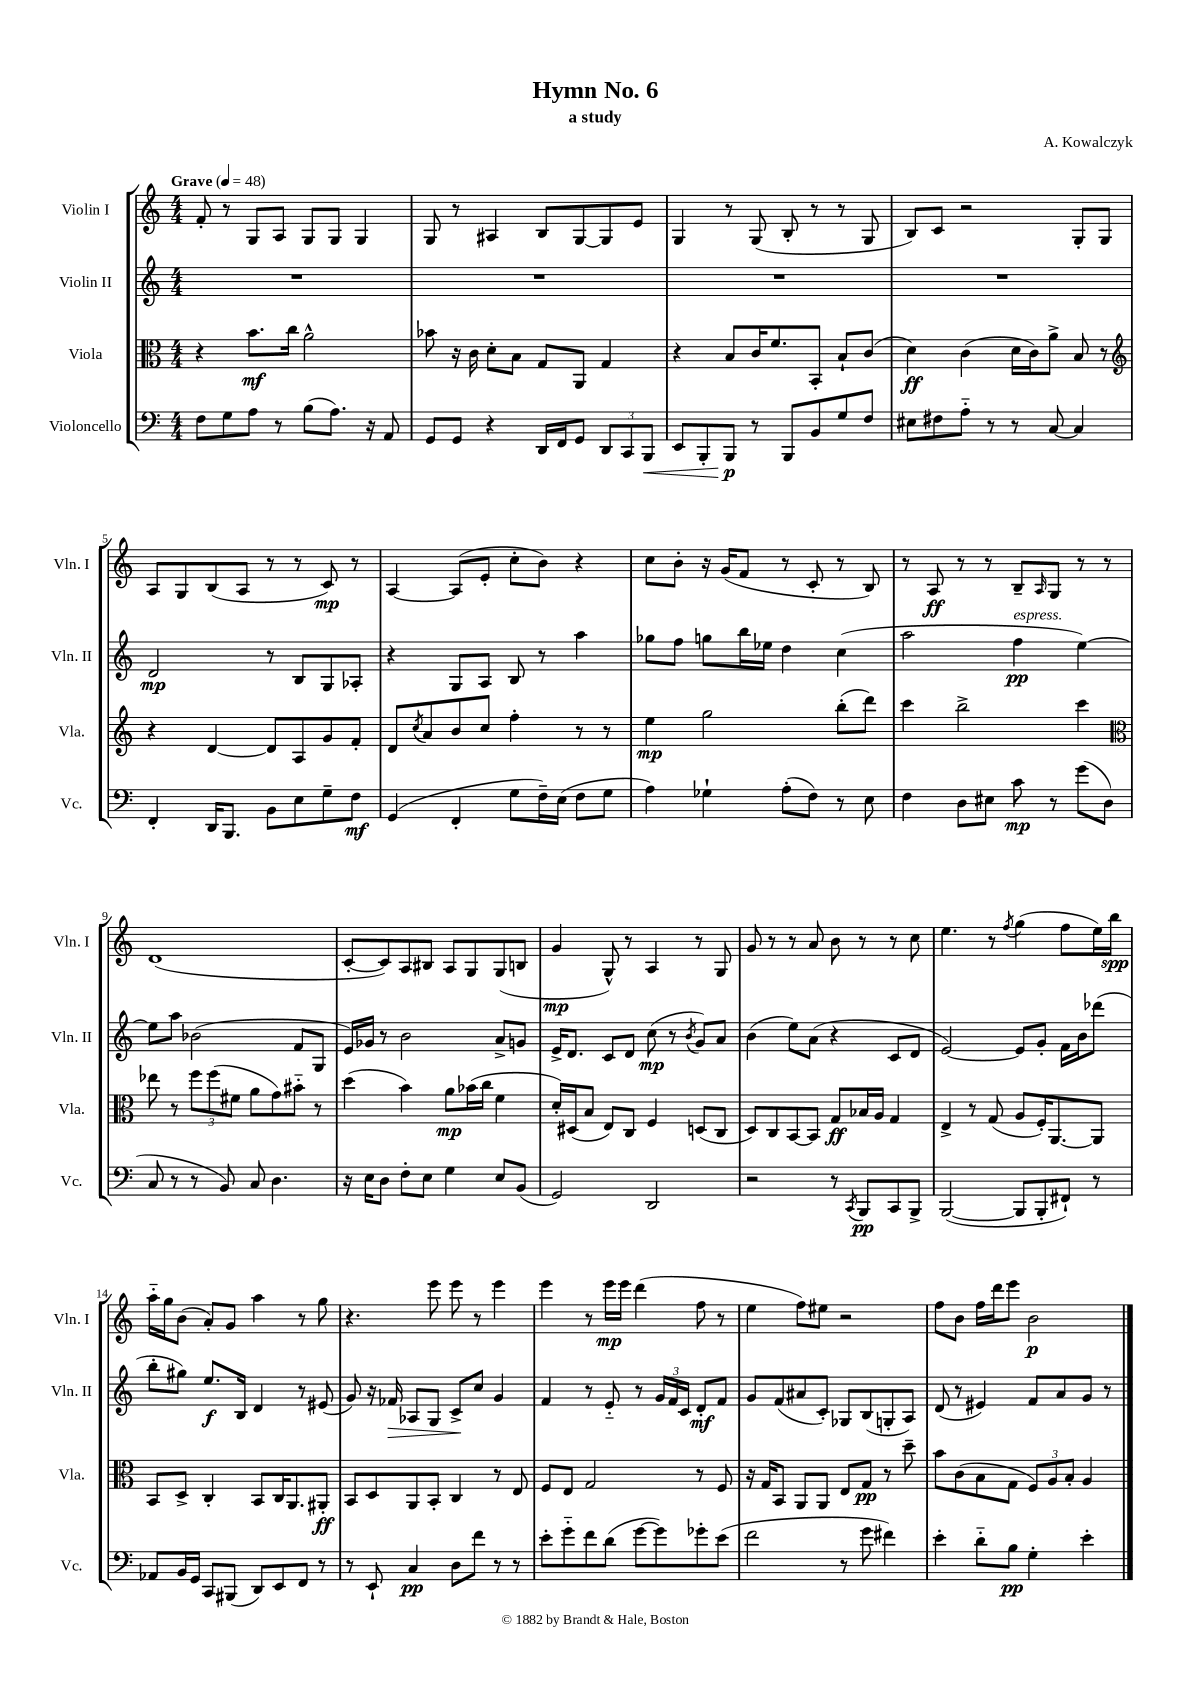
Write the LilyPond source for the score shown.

\header { title = "Hymn No. 6" composer = "A. Kowalczyk" subtitle = "a study" }
<<
\new StaffGroup <<
\new Staff = "s0" \with { instrumentName = "Violin I" shortInstrumentName = "Vln. I" } {
    \clef treble \key c \major \numericTimeSignature \time 4/4 \tempo "Grave" 4 = 48
    f'8-. r8 g8 a8 g8 g8 g4 |
    g8 r8 ais4 b8 g8~ g8 e'8 |
    g4 r8 g8( b8-. r8 r8 g8 |
    b8) c'8 r2 g8-. g8 |
    a8 g8 b8( a8 r8 r8 c'8\mp) r8 |
    a4~ a8( e'8-. c''8-. b'8) r4 |
    c''8 b'8-. r16 g'16( f'8 r8 c'8-. r8 b8) |
    r8 a8\ff r8 r8 b8-- \grace { a16 } g8 r8 r8 |
    d'1( |
    c'8~-. c'8) a8 bis8 a8 g8 g8( b8 |
    g'4\mp g8-^) r8 a4 r8 g8 |
    g'8 r8 r8 a'8 b'8 r8 r8 c''8 |
    e''4. r8 \acciaccatura { f''8 } g''4( f''8 e''16) b''16\spp |
    a''16-_ g''16 b'8( a'8-.) g'8 a''4 r8 g''8 |
    r4. e'''8 e'''8 r8 e'''4 |
    e'''4 r8 e'''16\mp e'''16 d'''4( f''8 r8 |
    e''4 f''8) eis''8 r2 |
    f''8 b'8 f''16 d'''16 e'''8 b'2\p \bar "|." |
}
\new Staff = "s1" \with { instrumentName = "Violin II" shortInstrumentName = "Vln. II" } {
    \clef treble \key c \major \numericTimeSignature \time 4/4
    R1 |
    R1 |
    R1 |
    R1 |
    d'2\mp r8 b8 g8 aes8-. |
    r4 g8 a8 b8 r8 a''4 |
    ges''8 f''8 g''8 b''16 ees''16 d''4 c''4( |
    a''2 f''4\pp^\markup { \italic "espress." } e''4~) |
    e''8 a''8 bes'2( f'8 g8 |
    e'16) ges'16 r8 b'2 a'8-> g'8 |
    e'16-> d'8. c'8 d'8 c''8\mp( r8 \acciaccatura { b'8 } g'8) a'8 |
    b'4( e''8) a'8( r4 c'8 d'8 |
    e'2~) e'8 g'8-. f'16 b'16 des'''8( |
    b''8-. gis''8) e''8.\f b16 d'4 r8 eis'8( |
    g'8) r16 fes'16\> aes8 g8 c'8->\! c''8 g'4 |
    f'4 r8 e'8-_ r8 \tuplet 3/2 { g'16 f'16 c'16 } d'8-.\mf f'8 |
    g'8 f'8( ais'8 c'8-.) ges8 b8( g8-. a8) |
    d'8( r8 eis'4) f'8 a'8 g'8 r8 \bar "|." |
}
\new Staff = "s2" \with { instrumentName = "Viola" shortInstrumentName = "Vla." } {
    \clef alto \key c \major \numericTimeSignature \time 4/4
    r4 b'8.\mf c''16 a'2-^ |
    bes'8 r16 c'16 d'8-. b8 g8 a,8 g4 |
    r4 b8 c'16 f'8. b,8-. b8-! c'8( |
    d'4\ff) c'4( d'16 c'16) a'8-> b8 r8 |
    \clef treble r4 d'4~ d'8 a8 g'8 f'8-. |
    d'8 \acciaccatura { c''8 } a'8 b'8 c''8 f''4-. r8 r8 |
    e''4\mp g''2 b''8-.( d'''8) |
    c'''4 b''2-> c'''4 |
    \clef alto ees''8 r8 \tuplet 3/2 { f''8 f''8( fis'8 } a'8 g'8) bis'8-_ r8 |
    d''4( b'4) a'8\mp bes'16( c''16 f'4 |
    d'16-.) dis16( b8 e8) c8 f4 d8( c8 |
    d8) c8 b,8~ b,8 g8\ff bes16 a16 g4 |
    e4-> r8 g8( a8 f16-.) a,8.~ a,8 |
    b,8 d8-> c4-. b,8 c16 a,8. ais,8-.\ff |
    b,8 d8 a,8 b,8-. c4 r8 e8 |
    f8 e8 g2 r8 f8 |
    r16 g16 b,8 a,8 a,8 e8 g8\pp r8 d''8-- |
    b'8 c'8( b8 g8 \tuplet 3/2 { f8) a8 b8-. } a4 \bar "|." |
}
\new Staff = "s3" \with { instrumentName = "Violoncello" shortInstrumentName = "Vc." } {
    \clef bass \key c \major \numericTimeSignature \time 4/4
    f8 g8 a8 r8 b8( a8.) r16 a,8 |
    g,8 g,8 r4 d,16 f,16 g,8 \tuplet 3/2 { d,8 c,8 b,,8\< } |
    e,8 b,,8-. b,,8\p\! r8 b,,8 b,8 g8 f8 |
    eis8 fis8 a8-_ r8 r8 c8~ c4 |
    f,4-. d,16 b,,8. b,8 e8 g8-- f8\mf |
    g,4( f,4-. g8 f16--) e16( f8 g8 |
    a4) ges4-! a8-.( f8) r8 e8 |
    f4 d8 eis8 c'8\mp r8 g'8( d8 |
    c8 r8 r8 b,8) c8 d4. |
    r16 e16 d8 f8-. e8 g4 e8 b,8( |
    g,2) d,2 |
    r2 r8 \acciaccatura { c,8 } b,,8\pp c,8 b,,8-> |
    b,,2~( b,,8 b,,8-. fis,8-!) r8 |
    aes,8 b,16 g,16 c,8 bis,,8( d,8) e,8 f,8 r8 |
    r8 e,8-! c4\pp d8 f'8 r8 r8 |
    e'8-. g'8-_ f'8 d'8( g'8~ g'8) ges'8-. e'8( |
    f'2 r8 g'8 fis'4) |
    e'4-. d'8-_ b8\pp g4-. e'4-. \bar "|." |
}
>>
>>
